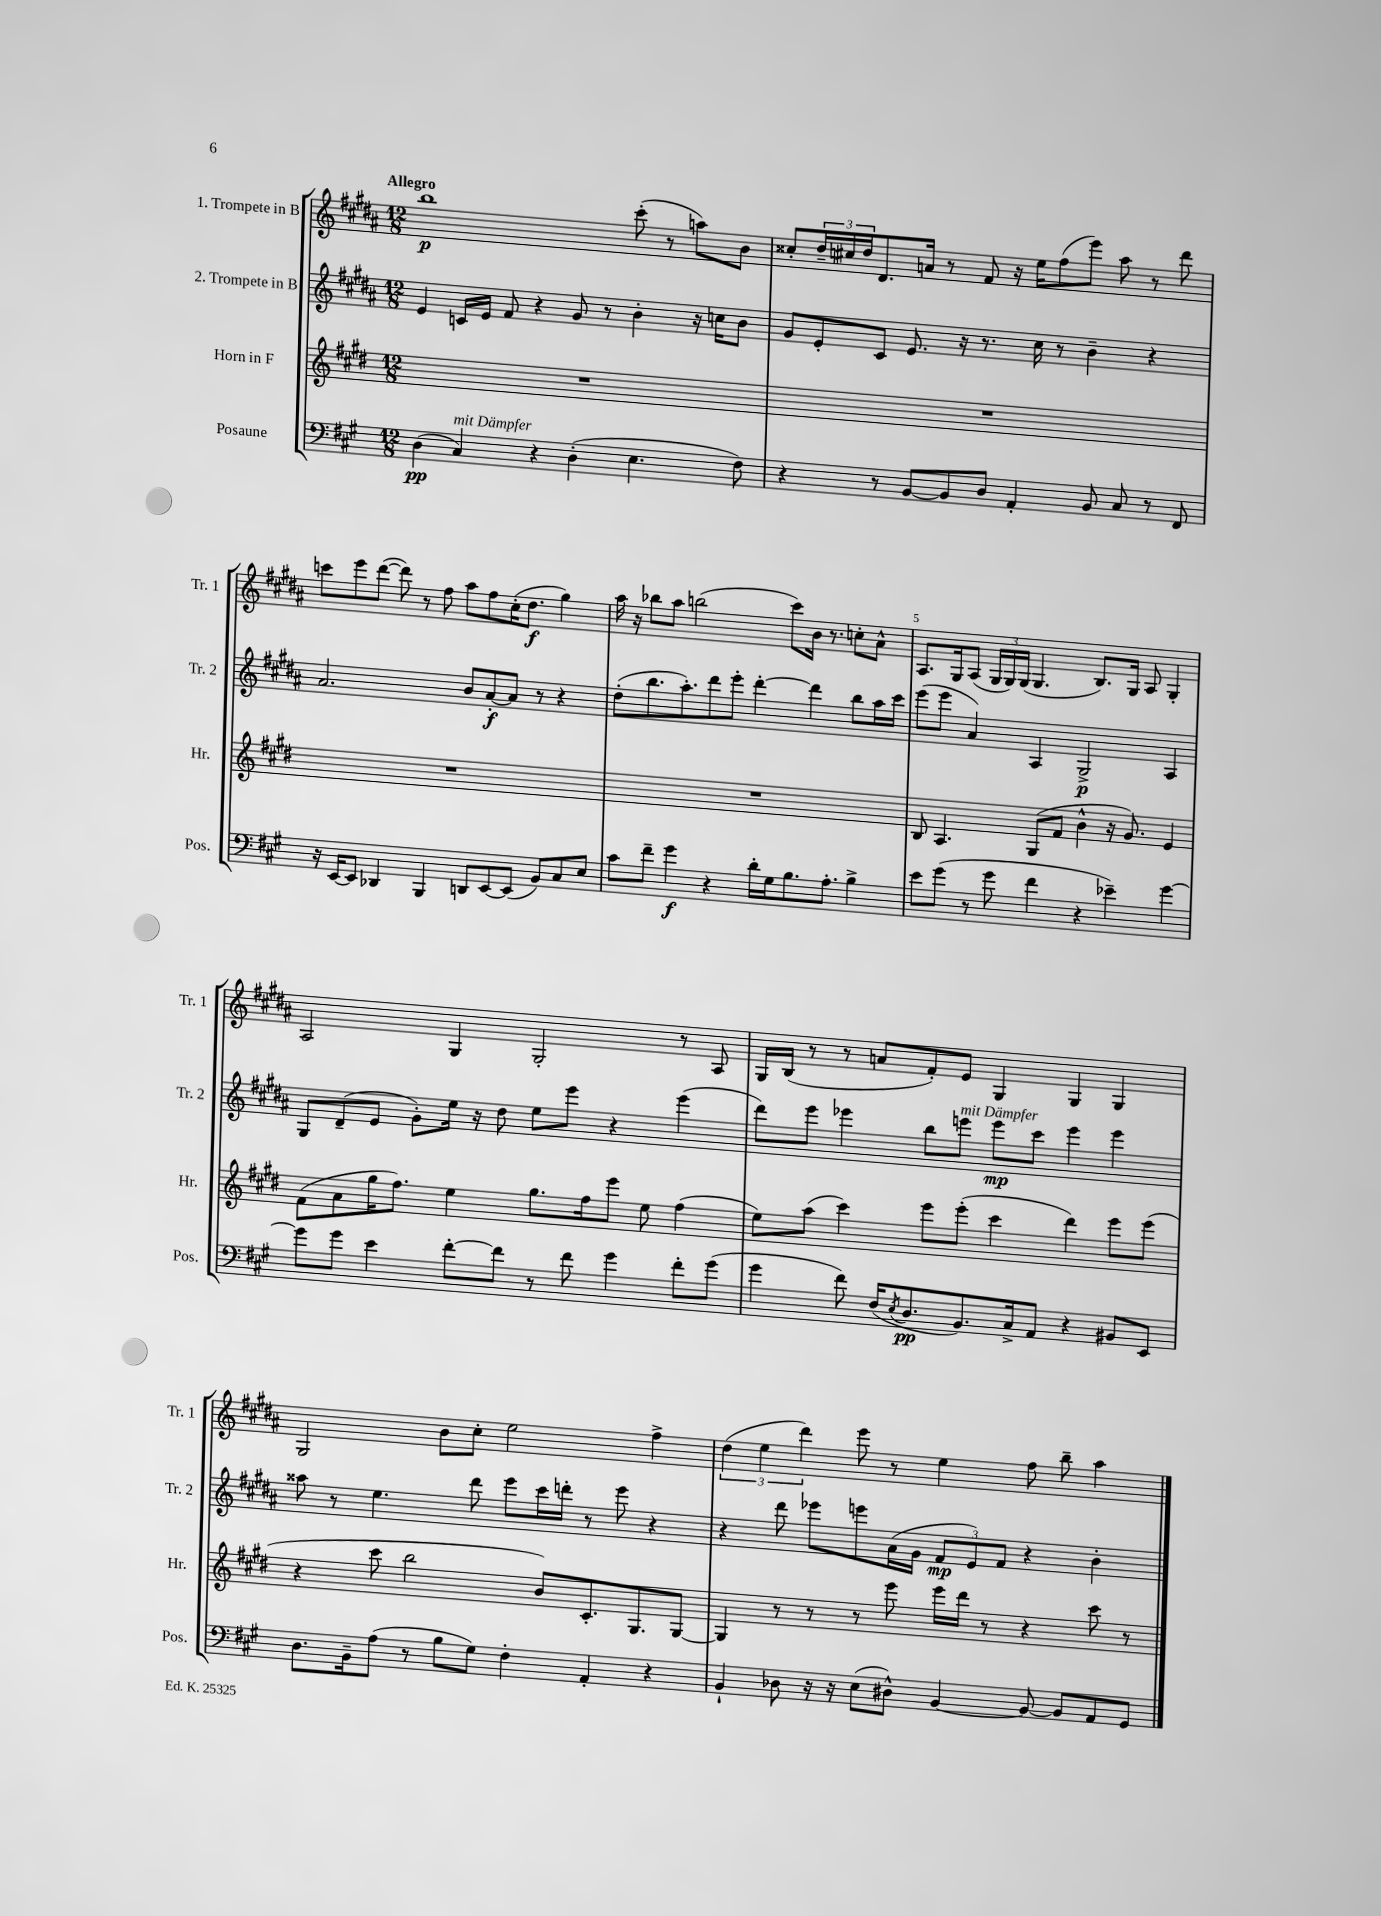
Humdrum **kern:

**kern	**dynam	**kern	**kern	**dynam	**kern	**dynam
*part4	*part4	*part3	*part2	*part2	*part1	*part1
*staff4	*staff4	*staff3	*staff2	*staff2	*staff1	*staff1
*I"Posaune	*	*I"Horn in F	*I"2. Trompete in B	*	*I"1. Trompete in B	*
*I'Pos.	*	*I'Hr.	*I'Tr. 2	*	*I'Tr. 1	*
*clefF4	*	*clefG2	*clefG2	*	*clefG2	*
*k[f#c#g#]	*	*k[f#c#g#d#]	*k[f#c#g#d#a#]	*	*k[f#c#g#d#a#]	*
*M12/8	*	*M12/8	*M12/8	*	*M12/8	*
=1	=1	=1	=1	=1	=1	=1
!	!	!	!	!	!LO:TX:a:B:t=Allegro	!
(4D\	pp	1.r	4e/	.	1bb	p
!LO:TX:a:i:t=mit Dämpfer	!	!	!	!	!	!
4C#/)	.	.	16cn/LL	.	.	.
.	.	.	16e/JJ	.	.	.
.	.	.	8f#/	.	.	.
4r	.	.	4r	.	.	.
(4D'\	.	.	8g#/	.	.	.
.	.	.	8r	.	.	.
4.E\	.	.	4b'\	.	(8ccc#'\	.
.	.	.	.	.	8r	.
.	.	.	16r	.	8aan\L)	.
.	.	.	16ccn\KL	.	.	.
8F#\)	.	.	8b\J	.	8b\J	.
=2	=2	=2	=2	=2	=2	=2
4r	.	1.r	8g#/L	.	8cc##X'/L	.
.	.	.	8e'/	.	24dd#~/L	.
.	.	.	.	.	24cc#X/	.
.	.	.	.	.	24dd#/J	.
8r	.	.	8c#/J	.	8.d#/	.
[8BB/L	.	.	8.e/	.	.	.
.	.	.	.	.	16an/Jk	.
8BB/]	.	.	.	.	8r	.
.	.	.	16r	.	.	.
8D/J	.	.	8.r	.	8f#/	.
4AA'/	.	.	.	.	16r	.
.	.	.	16cc#\	.	16ee\KL	.
.	.	.	8r	.	(8ff#\	.
8BB/	.	.	4b~\	.	8eee\J)	.
8C#/	.	.	.	.	8aa#\	.
8r	.	.	4r	.	8r	.
8FF#/	.	.	.	.	8ddd#\	.
!!LO:LB:g=z
=3	=3	=3	=3	=3	=3	=3
16r	.	1.r	2.a#/	.	8cccn\L	.
[16EE/KL	.	.	.	.	.	.
8EE/J]	.	.	.	.	8eee\	.
4DD-X/	.	.	.	.	([8ddd#\J	.
.	.	.	.	.	8ddd#\])	.
4BBB/	.	.	.	.	8r	.
.	.	.	.	.	8ff#\	.
8DDn/L	.	.	8b/L	.	8aa#\L	.
[8EE/	.	.	[8a#'/	f	8ff#\	.
(8EE/J]	.	.	8a#/J]	.	(16cc#'\K	.
.	.	.	.	.	8.dd#\J	f
8BB/L)	.	.	8r	.	.	.
8C#/	.	.	4r	.	4gg#\)	.
8E/J	.	.	.	.	.	.
=4	=4	=4	=4	=4	=4	=4
8c#\L	.	1.r	(8dd#'\L	.	16aa#\	.
.	.	.	.	.	16r	.
8f#~\J	.	.	8.bb\	.	8bb-X\L	.
4g#\	f	.	.	.	8aa#\J	.
.	.	.	8.aa#'\)	.	.	.
.	.	.	.	.	(2bbn\	.
4r	.	.	8ddd#\	.	.	.
.	.	.	8eee'\J	.	.	.
16d'\LL	.	.	[4ddd#'\	.	.	.
16G#\J	.	.	.	.	.	.
8.B\	.	.	.	.	8ccc#\L)	.
.	.	.	4ddd#\]	.	16b\Jk	.
8.A'\J	.	.	.	.	8.r	.
4B^\	.	.	8bb\L	.	8ccn'\L	.
.	.	.	16aa#\L	.	8a#^^\J	.
.	.	.	16ccc#\JJ	.	.	.
=5	=5	=5	=5	=5	=5	=5
8e\L	.	8B/	(8eee\L	.	8.A#/L	.
(8g#\J	.	4.A/	8eee\J	.	.	.
.	.	.	.	.	16G#/k	.
8r	.	.	4a#/)	.	(8A#/J	.
8g#\	.	.	.	.	24G#/LL	.
.	.	.	.	.	24G#/)	.
.	.	.	.	.	(24G#/JJ	.
4f#\	.	(8G#/L	4A#/	.	4.G#/	.
.	.	8f#/J	.	.	.	.
4r	.	4b^^\	2G#^/	p	.	.
.	.	.	.	.	8.B/L)	.
4e-X~\)	.	16r	.	.	.	.
.	.	8.g#/)	.	.	16G#/Jk	.
.	.	.	.	.	8A#/	.
[4g#\	.	4e/	4A#/	.	4G#'/	.
!!LO:LB:g=z
=6	=6	=6	=6	=6	=6	=6
8g#\L]	.	(8f#\L	8G#/L	.	2A#/	.
8g#\J	.	8a\	(8d#~/	.	.	.
4e\	.	16gg#\K	8e/J	.	.	.
.	.	8.ff#\J)	.	.	.	.
.	.	.	8g#'\L)	.	.	.
[8f#'\L	.	4ee\	16ee\Jk	.	4G#/	.
.	.	.	16r	.	.	.
8f#\J]	.	.	8dd#\	.	.	.
8r	.	8.gg#\L	8ee\L	.	2G#'/	.
8f#\	.	.	8eee\J	.	.	.
.	.	16ff#\k	.	.	.	.
4g#\	.	8eee\J	4r	.	.	.
.	.	8ee\	.	.	.	.
8f#'\L	.	(4ff#\	(4eee\	.	8r	.
(8g#\J	.	.	.	.	8A#/	.
=7	=7	=7	=7	=7	=7	=7
4g#\	.	8ee\L)	8ddd#\L)	.	16G#/LL	.
.	.	.	.	.	(16B/JJ	.
.	.	(8aa\J	8eee\J	.	8r	.
8f#\)	.	4ccc#\)	4eee-X\	.	8r	.
(16F#/KL	.	.	.	.	8an/L	.
8qE/	.	.	.	.	.	.
8.D/	pp	.	.	.	.	.
.	.	8eee\L	8bb\L	.	8f#'/)	.
!	!	!	!LO:TX:a:i:t=mit Dämpfer	!	!	!
8.BB/)	.	(8eee'\J	8eeen\J	.	8e/J	.
.	.	4ccc#\	8eee\L	mp	4G#/	.
16C#^/k	.	.	.	.	.	.
8AA/J	.	.	8ccc#\J	.	.	.
4r	.	4ddd#\)	4eee\	.	4G#/	.
8BB#X/L	.	8eee\L	4eee\	.	4G#/	.
8EE/J	.	(8eee\J	.	.	.	.
!!LO:LB:g=z
=8	=8	=8	=8	=8	=8	=8
8.D\L	.	4r	8aa##X\	.	2G#/	.
.	.	.	8r	.	.	.
16BB~\k	.	.	.	.	.	.
(8A\J	.	8ccc#\	4.ee\	.	.	.
8r	.	2bb\	.	.	.	.
8B\L	.	.	.	.	8b\L	.
8G#\J)	.	.	8ddd#\	.	8cc#'\J	.
4F#'\	.	.	8eee\L	.	2ee\	.
.	.	8b/L)	16ccc#\L	.	.	.
.	.	.	16dddn'\JJ	.	.	.
4AA'/	.	8.c#'/	8r	.	.	.
.	.	.	8eee\	.	.	.
.	.	8.G#/	.	.	.	.
4r	.	.	4r	.	4ff#^\	.
.	.	[8G#/J	.	.	.	.
=9	=9	=9	=9	=9	=9	=9
4BB`/	.	4G#/]	4r	.	(6dd#\	.
.	.	.	.	.	6ee\	.
8D-X\	.	8r	8ddd#\	.	.	.
.	.	.	.	.	6ddd#\)	.
16r	.	8r	8eee-X\L	.	.	.
16r	.	.	.	.	.	.
(8E\L	.	8r	8eeen\	.	8eee\	.
8D#X^^\J)	.	8eee\	(16a#\L	.	8r	.
.	.	.	16g#\JJ	.	.	.
[4BB/	.	16eee\LL	12f#/L	mp	4ee\	.
.	.	16ddd#\JJ	.	.	.	.
.	.	.	12e/)	.	.	.
.	.	8r	.	.	.	.
.	.	.	12f#/J	.	.	.
8BB/_	.	4r	4r	.	8ff#\	.
8BB/L]	.	.	.	.	8bb~\	.
8AA/	.	8ccc#\	4b'\	.	4aa#\	.
8GG#/J	.	8r	.	.	.	.
==	==	==	==	==	==	==
*-	*-	*-	*-	*-	*-	*-
